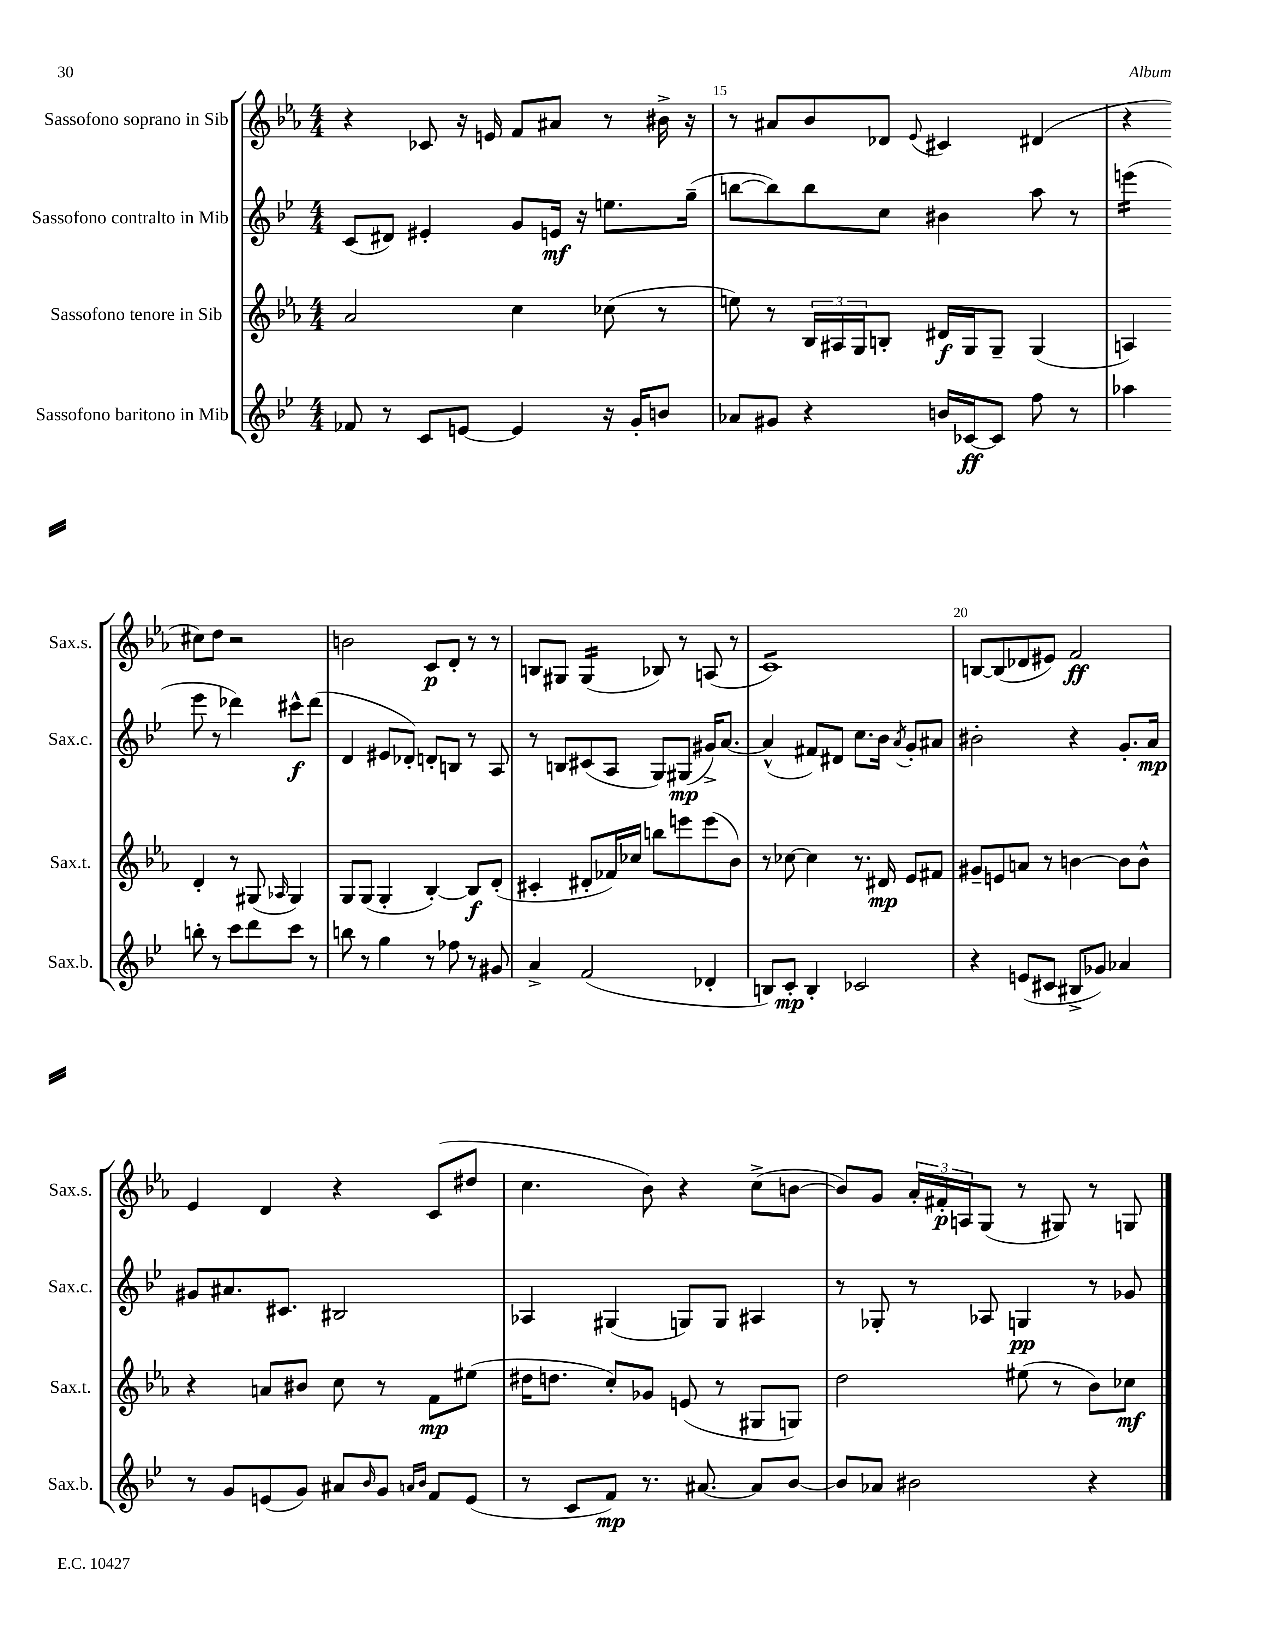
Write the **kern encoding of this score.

**kern	**kern	**kern	**kern
*staff4	*staff3	*staff2	*staff1
*clefG2	*clefG2	*clefG2	*clefG2
*k[b-e-]	*k[b-e-a-]	*k[b-e-]	*k[b-e-a-]
*M4/4	*M4/4	*M4/4	*M4/4
8f-/	2a-/	(8c/L	4r
8r	.	8d#/J)	.
8c/L	.	4e#'/	8c-/
[8e/J	.	.	16r
.	.	.	16e/
4e/]	4cc\	8g/L	8f/L
.	.	16e/Jk	8a#/J
.	.	16r	.
16r	(8cc-\	8.ee\L	8r
16g'/LK	.	.	.
8b/J	8r	.	16b#^\
.	.	(16gg~\Jk	16r
=	=	=	=
8a-/L	8ee\)	[8bb\L	8r
8g#/J	8r	8bb\])	8a#/L
4r	24B-/LL	8bb\	8b-/
.	24A#/	.	.
.	24G/J	.	.
.	8B'/J	8cc\J	8d-/J
.	.	.	8qqe-/
16b/LL	16d#/LL	4b#\	4c#/
[16c-/J	16G/J	.	.
8c-/]J	8G~/J	.	.
8ff\	(4G/	8aa\	(4d#/
8r	.	8r	.
=	=	=	=
4aa-\	4A/)	(4eee\	4r
8bb'\	4d'/	8eee\	8cc#\L)
8r	.	8r	8dd\J
8ccc\L	8r	4ddd-\)	2r
8ddd\	(8G#/	.	.
.	16qqA-/	.	.
8ccc\J	4G#/)	8ccc#^^\L	.
8r	.	(8ddd-\J	.
=	=	=	=
8bb\	8G/L	4d/	2b\
8r	(8G/J	.	.
4gg\	4G'/	8e#/L	.
.	.	8d-'/J)	.
8r	[4B-'/)	8d'/L	8c/L
8ff-\	.	8B/J	8d'/J
8r	8B-/]L	8r	8r
8g#/	(8d'/J	8A/	8r
=	=	=	=
4a^/	4c#'/	8r	8B/L
.	.	8B/L	8G#/J
(2f/	8d#'/L	(8c#/	(4G#/
.	16f-/L)	8A/J	.
.	16cc-/JJ	.	.
.	8bb\L	8G/L)	8B-/)
.	8eee\	(8G#/J	8r
4d-'/	(8eee\	16g#^/LK)	(8A/
.	.	[8.a/J	.
.	8b-\J)	.	8r
=	=	=	=
8B/L)	8r	(4a^^/]	1c)
8c'/J	[8cc-\	.	.
4B'/	4cc-\]	8f#/L)	.
.	.	8d#/J	.
2c-/	8.r	8.cc\L	.
.	16d#/	16b-\Jk	.
.	.	8qa/	.
.	8e-/L	8g'/L	.
.	8f#/J	8a#/J	.
=	=	=	=
4r	8g#~/L	2b#'\	[8B/L
.	8e/	.	(8B/]
(8e/L	8a/J	.	8d-/
8c#/J	8r	.	8e#/J)
8B#^/L	[4b\	4r	2f/
8g-/J)	.	.	.
4a-/	8b\]L	8.g'/L	.
.	8b^^\J	.	.
.	.	16a/Jk	.
=	=	=	=
8r	4r	8g#/L	4e-/
8g/L	.	8.a#/	.
(8e/	8a/L	.	4d/
.	.	8.c#/J	.
8g/J)	8b#/J	.	.
8a#/L	8cc\	2B#/	4r
16qqb-/	.	.	.
8g/J	8r	.	.
16qqa/LL	.	.	.
16qqb-/JJ	.	.	.
8f/L	8f\L	.	(8c/L
(8e/J	(8ee#\J	.	8dd#/J
=	=	=	=
8r	16dd#\LK	4A-/	4.cc\
.	8.dd\J	.	.
8c/L	.	.	.
8f/J)	8cc'/L)	(4G#/	.
8.r	8g-/J	.	8b-\)
.	(8e/	8G/L)	4r
[8.a#/	.	.	.
.	8r	8G/J	.
8a#/]L	8G#/L	4A#/	(8cc^\L
[8b-/J	8G/J)	.	[8b\J
=	=	=	=
8b-/]L	2dd\	8r	8b/]L)
8a-/J	.	8G-'/	8g/J
2b#\	.	8r	24a-'/LL
.	.	.	24f#'/
.	.	.	24A/J
.	.	8A-/	(8G/J
.	(8ee#\	4G/	8r
.	8r	.	8G#/)
4r	8b-\L)	8r	8r
.	8cc-\J	8g-/	8G/
==	==	==	==
*-	*-	*-	*-
